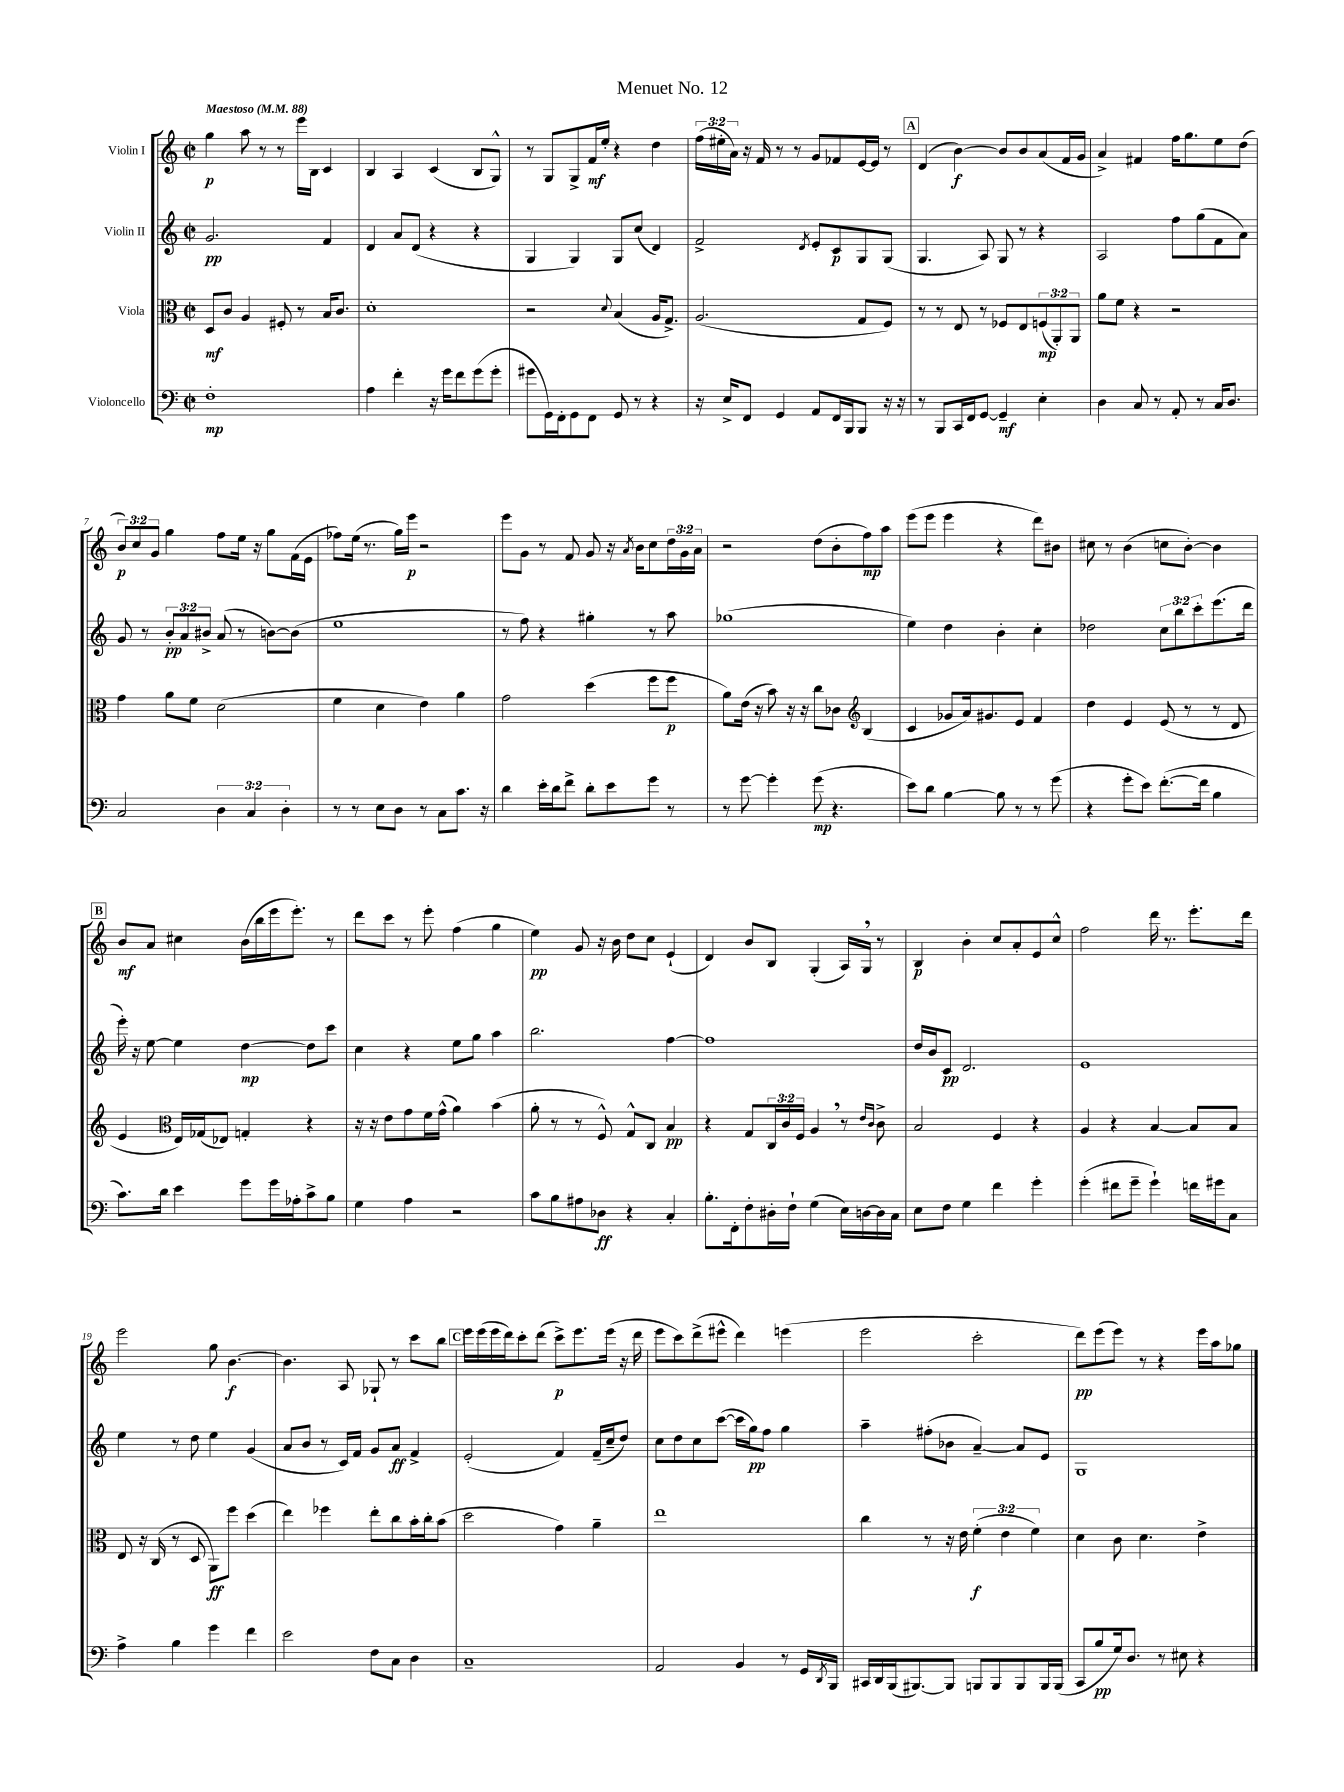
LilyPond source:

\header { title = "Menuet No. 12" }
<<
\new StaffGroup <<
\new Staff = "s0" \with { instrumentName = "Violin I" } {
    \clef treble \key c \major \defaultTimeSignature \time 2/2 \override Staff.TupletNumber.text = #tuplet-number::calc-fraction-text \tempo "Maestoso" 4 = 88
    g''4\p a''8 r8 r8 e'''16 b16 c'4 |
    b4 a4 c'4( b8 g8-^) |
    r8 g8 g8-> f'16\mf e''16-. r4 d''4 |
    \tuplet 3/2 { f''16( eis''16-. a'16) } r16 f'16 r8 r8 g'8 fes'8 e'16~ e'16 r8 |
    \mark \markup { \box "A" } d'4( b'4~\f) b'8 b'8 a'8( f'16 g'16 |
    a'4->) fis'4 f''16 g''8. e''8 d''8( |
    \tuplet 3/2 { b'8\p) c''8 g'8 } g''4 f''8 e''16 r16 g''8 f'16( e'16 |
    fes''8) e''16( r8. g''16) e'''16\p r2 |
    e'''8 g'8 r8 f'8 g'8 r16 \acciaccatura { a'8 } b'16 c''8 \tuplet 3/2 { d''16 g'16 a'16 } |
    r2 d''8( b'8-. f''8\mp) a''8 |
    e'''8( e'''8 e'''4 r4 d'''8) bis'8 |
    cis''8 r8 b'4( c''8 b'8~-.) b'4 |
    \mark \markup { \box "B" } b'8\mf a'8 cis''4 b'16( b''16 e'''16 e'''8.-.) r8 |
    d'''8 c'''8 r8 e'''8-. f''4( g''4 |
    e''4\pp) g'8 r16 b'16 d''8 c''8 e'4-!( |
    d'4) b'8 b8 g4-.( a16) g16 \breathe r8 |
    b4\p b'4-. c''8 a'8-. e'8 c''8-^ |
    f''2 d'''16 r8. e'''8.-. d'''16 |
    e'''2 g''8 b'4.~\f |
    b'4. a8 ges8-! r8 c'''8 b''8 |
    \mark \markup { \box "C" } e'''16 e'''16( e'''16 d'''16) c'''8-. d'''8( c'''8->\p) e'''8. e'''16( r16 d'''16 |
    e'''8 c'''8) d'''8->( eis'''8-^ d'''4) e'''4( |
    e'''2 c'''2-. |
    d'''8\pp) e'''8( e'''8) r8 r4 e'''16 a''16 ges''8 \bar "|." |
}
\new Staff = "s1" \with { instrumentName = "Violin II" } {
    \clef treble \key c \major \defaultTimeSignature \time 2/2 \override Staff.TupletNumber.text = #tuplet-number::calc-fraction-text
    g'2.\pp f'4 |
    d'4 a'8 d'8( r4 r4 |
    g4 g4) g8 c''8( d'4) |
    f'2-> \acciaccatura { d'8 } e'8-. c'8\p g8 g8( |
    \mark \markup { \box "A" } g4. a8) g8 r8 r4 |
    a2 f''8 g''8( f'8 a'8) |
    g'8 r8 \tuplet 3/2 { b'8-.\pp a'8 bis'8-> } a'8( r8 b'8~) b'8( |
    e''1 |
    r8 f''8) r4 gis''4-. r8 a''8 |
    ges''1( |
    e''4) d''4 b'4-. c''4-. |
    des''2 \tuplet 3/2 { c''8 b''8 c'''8-. } e'''8.( d'''16 |
    \mark \markup { \box "B" } e'''16-.) r16 e''8~ e''4 d''4~\mp d''8 c'''8 |
    c''4 r4 e''8 g''8 a''4 |
    b''2. f''4~ |
    f''1 |
    d''16 b'16 c'8\pp d'2. |
    e'1 |
    e''4 r8 d''8 e''4 g'4( |
    a'8 b'8 r8 c'16) f'16 g'8 a'8\ff f'4-> |
    \mark \markup { \box "C" } e'2-.( f'4) f'16--( c''16-- d''8) |
    c''8 d''8 c''8 c'''8~( c'''16 g''16\pp) f''8 g''4 |
    a''4-- fis''8-.( bes'8 a'4~--) a'8 e'8 |
    g1 \bar "|." |
}
\new Staff = "s2" \with { instrumentName = "Viola" } {
    \clef alto \key c \major \defaultTimeSignature \time 2/2 \override Staff.TupletNumber.text = #tuplet-number::calc-fraction-text
    d8\mf c'8 a4 fis8-. r8 b16 c'8. |
    d'1-. |
    r2 \appoggiatura { d'8 } b4( a16 g8.->) |
    a2.( g8 f8) |
    \mark \markup { \box "A" } r8 r8 e8 r8 fes8 e8 \tuplet 3/2 { f8\mp( a,8-.) a,8 } |
    a'8 f'8 r4 r2 |
    g'4 a'8 f'8 d'2( |
    f'4 d'4 e'4) a'4 |
    g'2 d''4( f''8 f''8\p |
    a'8) e'16( r16 b'8) r16 r16 c''8 ces'8 \clef treble b4( |
    c'4 ges'8 a'16) gis'8. e'8 f'4 |
    d''4 e'4 e'8( r8 r8 d'8 |
    \mark \markup { \box "B" } e'4 \clef alto e16) ges16( ees8) g4-. r4 |
    r16 r16 e'8 g'8 f'16 g'16-^( a'4) b'4( |
    a'8-. r8 r8 f8-^) g8-^ c8 b4\pp |
    r4 g8 \tuplet 3/2 { c16 c'16 f16 } a4 \breathe r8 \grace { e'16 c'16 } c'8-> |
    b2 f4 r4 |
    a4 r4 b4~ b8 b8 |
    e8 r16 c16( r8 d8 a,8\ff) f''8 d''4( |
    e''4) fes''4 e''8-. c''8 b'16-. c''16-. b'8( |
    \mark \markup { \box "C" } d''2 g'4) a'4-- |
    e''1 |
    c''4 r8 r16 e'16 \tuplet 3/2 { f'4-.\f( e'4 f'4) } |
    d'4 c'8 d'4. e'4-> \bar "|." |
}
\new Staff = "s3" \with { instrumentName = "Violoncello" } {
    \clef bass \key c \major \defaultTimeSignature \time 2/2 \override Staff.TupletNumber.text = #tuplet-number::calc-fraction-text
    f1-.\mp |
    a4 f'4-. r16 g'16 f'8 g'8( g'8-. |
    gis'8 g,16) f,16-. g,8 f,8 g,8 r8 r4 |
    r16 e16-> f,8 g,4 a,8 f,16 b,,16 b,,8 r16 r16 |
    \mark \markup { \box "A" } r8 b,,8 c,16 f,16 g,8~ g,4--\mf e4-. |
    d4 c8 r8 a,8-. r8 c16 d8. |
    c2 \tuplet 3/2 { d4 c4 d4-. } |
    r8 r8 e8 d8 r8 c8 c'8. r16 |
    d'4 e'16-. d'16 f'8-> d'8-. e'8 g'8 r8 |
    r8 g'8~ g'4-. g'8\mp( r4. |
    e'8) d'8 b4~ b8 r8 r8 g'8( |
    r4 g'8-. e'8) f'8.~-.( f'16 b4 |
    \mark \markup { \box "B" } c'8.) d'16 e'4 g'8 g'16 aes16-. c'8-> b8 |
    g4 a4 r2 |
    c'8 b8 ais8 des8\ff r4 c4-. |
    b8.-. f,16-. f8-. dis16-. f16-! g4( e16) d16~ d16 c16 |
    e8 f8 g4 f'4 g'4-. |
    g'4-.( fis'8 g'8-- g'4-!) f'16 gis'16 c8 |
    a4-> b4 g'4 f'4 |
    e'2 f8 c8 d4 |
    \mark \markup { \box "C" } c1-- |
    a,2 b,4 r8 g,16 \acciaccatura { d,8 } b,,16 |
    cis,16 d,16 b,,16( bis,,8.~) bis,,8 b,,8 b,,8 b,,8 b,,16 b,,16( |
    c,8 b8\pp g16) d8. r8 eis8 r4 \bar "|." |
}
>>
>>
